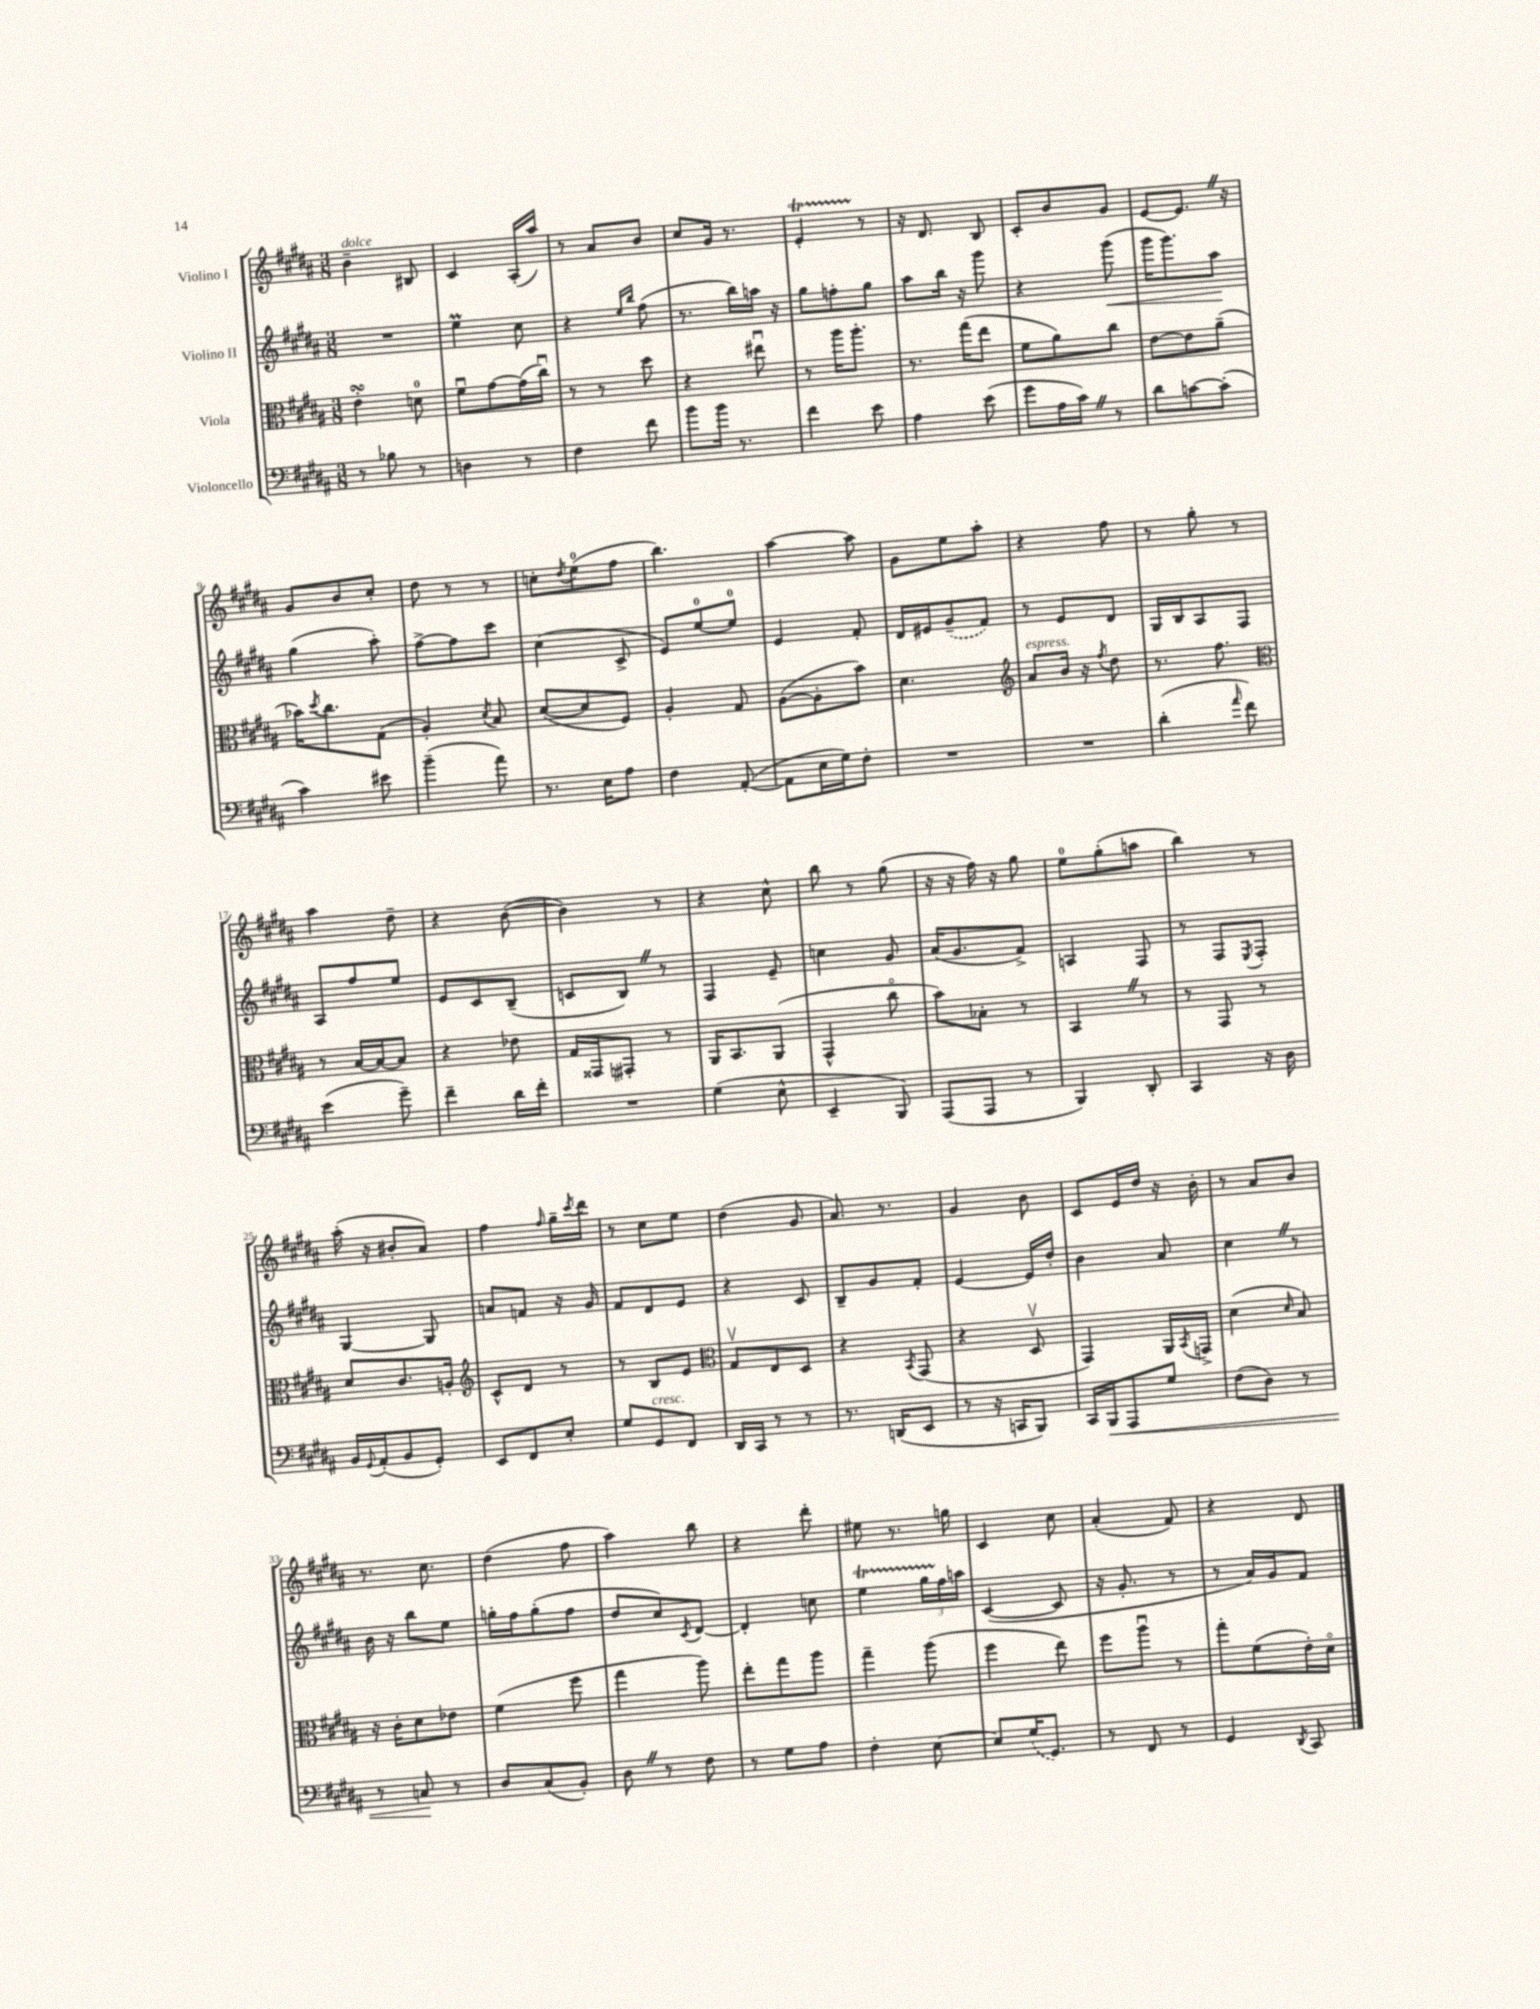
<<
\new StaffGroup <<
\new Staff = "s0" \with { instrumentName = "Violino I" } {
    \clef treble \key b \major \numericTimeSignature \time 3/8
    b'4--^\markup { \italic "dolce" } bis8 |
    cis'4 ais16-.( ais''16) |
    r8 ais'8 b'8 |
    cis''8 gis'16 r8. |
    e'4-.\startTrillSpan r8\stopTrillSpan |
    r16 dis'8. b8 |
    cis'8-. b'8 gis'8 |
    e'8~ e'8. \once \override BreathingSign.text = \markup { \musicglyph "scripts.caesura.straight" } \breathe r16 |
    gis'8 b'8 cis''8-. |
    dis''8 r8 r8 |
    c''8-. \acciaccatura { dis''8 } e''8-0( fis''8 |
    b''4.) |
    ais''4~ ais''8 |
    gis'8 e''8 ais''8-. |
    r4 fis''8 |
    r8 gis''8-. r8 |
    ais''4 dis''8-- |
    r4 b'8~( |
    b'4) r8 |
    r4 cis''8-^ |
    b''8 r8 gis''8( |
    r16 r16 fis''16) r16 gis''8 |
    e''8-0 gis''8-.( a''8 |
    b''4) r8 |
    ais''16-.( r16 bis'8-. ais'8) |
    fis''4 \grace { fis''16 } gis''16-- \acciaccatura { cis'''8 } dis'''16 |
    r8 cis''8 e''8 |
    dis''4( gis'8 |
    ais'8.) r8. |
    gis'4 b'8 |
    cis'8 e'16 dis''16 r16 b'16-. |
    r8 ais'8 b'8 |
    r8. cis''8. |
    dis''4( fis''8 |
    ais''4) b''8 |
    r4 dis'''8-. |
    eis''8 r8. g''16 |
    cis'4 cis''8 |
    ais'4-.( fis'8) |
    r4 dis'8 \bar "|." |
}
\new Staff = "s1" \with { instrumentName = "Violino II" } {
    \clef treble \key b \major \numericTimeSignature \time 3/8
    R4. |
    e''4\prall cis''8 |
    r4 \grace { e''16 b''16 } fis''8( |
    r8. b''16) a''16 r16 |
    gis''8 f''8-. gis''8 |
    ais''8 b''16 r16 gis'''8 |
    r4 gis'''8\<( |
    gis'''16 gis'''8.) ais''8\! |
    gis''4( ais''8-.) |
    fis''8~-> fis''8 cis'''8 |
    cis''4( cis'8-> |
    e'8) e''8-0~ e''8-0 |
    e'4 fis'8-. |
    dis'16 eis'16 \once \slurDashed gis'8--( fis'8) |
    r8 e'8 dis'8 |
    gis16 b16 ais8 fis8 |
    ais8 fis''8 e''8 |
    e'8 cis'8 b8--( |
    c'8 b8) \once \override BreathingSign.text = \markup { \musicglyph "scripts.caesura.straight" } \breathe r8 |
    fis4 e'8-- |
    c''4 gis'8 |
    ais'16( gis'8. fis'8->) |
    a4 fis8 |
    r8 fis8 \acciaccatura { e8 } fis8-. |
    gis4~ gis8 |
    a'8 f'8 r16 gis'16 |
    fis'8 dis'8 e'8 |
    r4 cis'8 |
    b8-- gis'8 fis'8-. |
    e'4~ e'16 dis''16-. |
    b'4 ais'8 |
    cis''4 \once \override BreathingSign.text = \markup { \musicglyph "scripts.caesura.straight" } \breathe r8 |
    b'16 r16 b''8 e''8 |
    g''16-. fis''16 g''8-.( fis''8 |
    dis''8 cis''8) \acciaccatura { cis'8 } dis'8~ |
    dis'4-. c''8 |
    e''4\startTrillSpan \tuplet 3/2 { gis''16 fis''16\stopTrillSpan a''16 } |
    cis'4~( cis'8 |
    r16 gis'8.-. r8 |
    r8 ais'16) gis'16 fis'8 \bar "|." |
}
\new Staff = "s2" \with { instrumentName = "Viola" } {
    \clef alto \key b \major \numericTimeSignature \time 3/8
    e'4-.\turn d'8-0 |
    fis'8\downbow gis'8~ gis'16( cis''16\downbow) |
    r8 r8 dis''8 |
    r4 eis''8\downbow |
    r8 ais''16 ais''8.-. |
    r8. gis''16( e''8 |
    fis'8 ais'8) cis''8 |
    e'8~ e'8 ais'8--( |
    bes'16) \acciaccatura { dis''8 } cis''8. gis8( |
    ais4-.) \acciaccatura { dis'8 } b8 |
    dis'8~( dis'8 fis8) |
    ais4-. gis8 |
    ais8~( ais8-. b'8) |
    dis'4. |
    \clef treble ais'8^\markup { \italic "espress." } b'16 r16 \acciaccatura { fis''8 } dis''8 |
    r8. fis''8. |
    \clef alto r8 b16~ b16~ b8 |
    r4 ees'8 |
    gis16 gisis,16 gis,8-. r8 |
    ais,16 b,8. ais,8( |
    gis,4-^ cis''8\flageolet |
    b'8) bes8-. r8 |
    b,4 \once \override BreathingSign.text = \markup { \musicglyph "scripts.caesura.straight" } \breathe r8 |
    r8 gis,8 r8 |
    dis'8 cis'8. a16-. |
    \clef treble cis'8-^ dis'8 r8 |
    r8 b8 e'8 |
    \clef alto gis8\upbow e8 dis8 |
    r4 \acciaccatura { b,8 } gis,8( |
    r4 dis8\upbow |
    gis,4) ais,16 \acciaccatura { b,8 } g,16-> |
    dis'4( \grace { dis'16 } b8) |
    r16 cis'16-. dis'8 ees'8 |
    fis'4( fis''8 |
    gis''4 ais''8) |
    e''8-. gis''8 ais''8 |
    gis''4-- ais''8( |
    fis''4 e''8) |
    fis''8 ais''8\downbow r8 |
    gis''8-. fis'8( e'16-.) dis'16\flageolet \bar "|." |
}
\new Staff = "s3" \with { instrumentName = "Violoncello" } {
    \clef bass \key b \major \numericTimeSignature \time 3/8
    r8 bes8 r8 |
    d4 r8 |
    fis4 fis'8 |
    b'8 b'16 r8. |
    fis'4 e'8 |
    ais4 e'8( |
    gis'8 ais16 cis'16) \once \override BreathingSign.text = \markup { \musicglyph "scripts.caesura.straight" } \breathe r8 |
    dis'8 c'8~ c'8-.( |
    cis'4) eis'8 |
    b'4--( ais'8) |
    r8. e16 ais8 |
    fis4 ais,8~-.( |
    ais,8 e16 gis16) fis8-. |
    R4. |
    R4. |
    dis'4-.( \grace { ais'16 } fis'8) |
    e'4( gis'8--) |
    fis'4-- dis'16 fis'16-. |
    R4. |
    gis4( e8-^ |
    e,4-- b,,8) |
    ais,,8( ais,,8 r8 |
    b,,4) dis,8-. |
    cis,4 r16 dis16 |
    b,16 \appoggiatura { gis,8 } ais,16-.( b,8 gis,8-.) |
    e,8 fis,8 e8-. |
    gis8 gis,8^\markup { \italic "cresc." } fis,8 |
    dis,16 cis,16 r8 r8 |
    r8. d,16( e,8 |
    r8 r16 c,16 b,,8) |
    cis,16 b,,16\< ais,,8 gis8 |
    fis8( dis8) r8 |
    r8 c8\! r8 |
    dis8 cis8( b,8-.) |
    dis8 \once \override BreathingSign.text = \markup { \musicglyph "scripts.caesura.straight" } \breathe r8 fis8 |
    r8 gis8 ais8 |
    fis4-. e8~ |
    e8 \once \slurDashed gis16( gis,8.) |
    r8 fis,8 r8 |
    gis,4 \acciaccatura { dis,8 } cis,8 \bar "|." |
}
>>
>>
